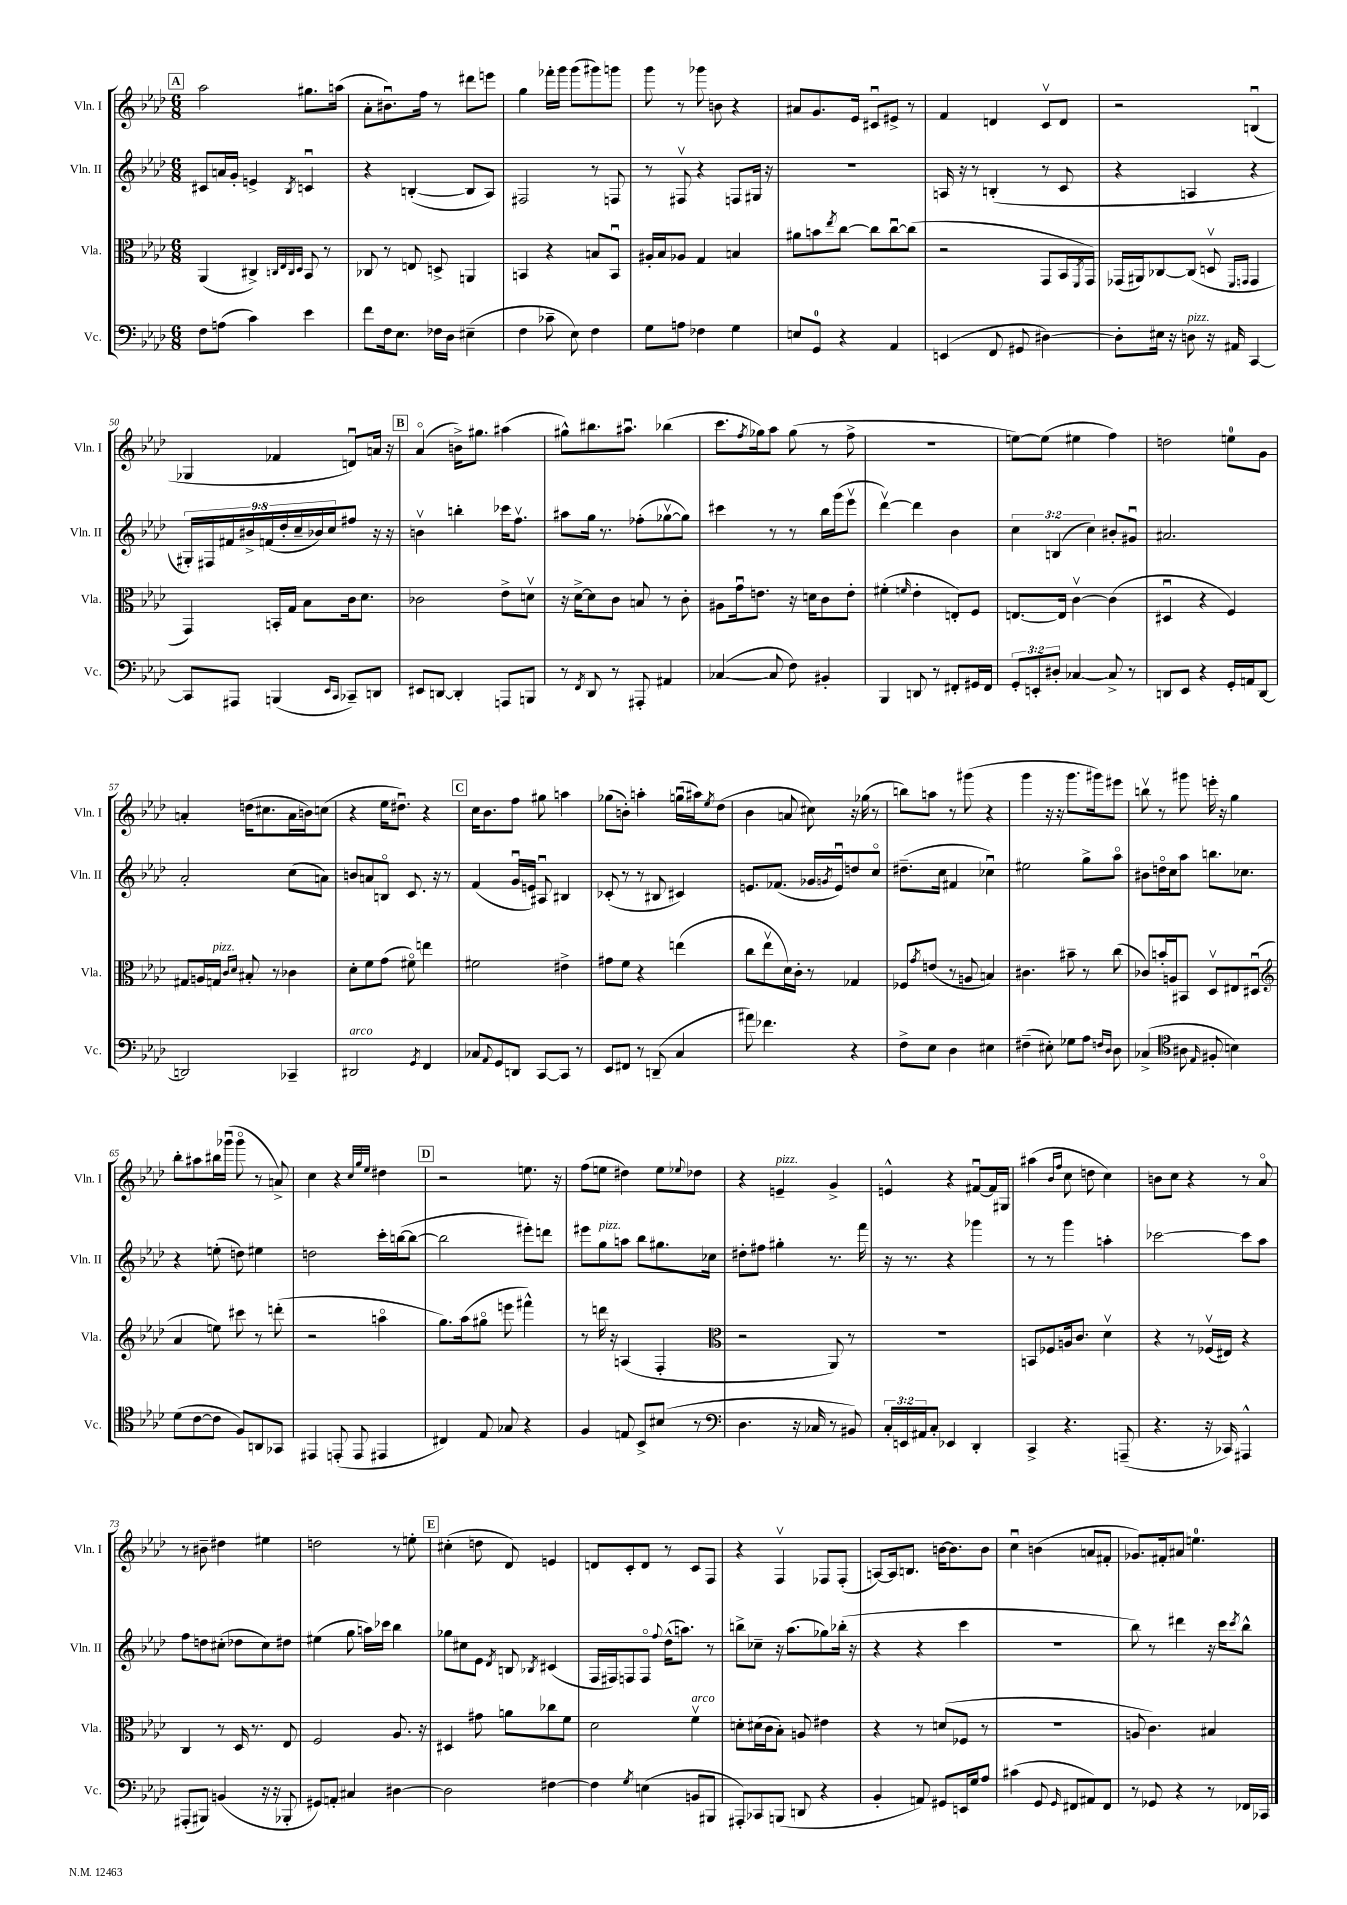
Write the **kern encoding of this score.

**kern	**kern	**kern	**kern
*part4	*part3	*part2	*part1
*staff4	*staff3	*staff2	*staff1
*I"Vc.	*I"Vla.	*I"Vln. II	*I"Vln. I
*I'Vc.	*I'Vla.	*I'Vln. II	*I'Vln. I
*clefF4	*clefC3	*clefG2	*clefG2
*k[b-e-a-d-]	*k[b-e-a-d-]	*k[b-e-a-d-]	*k[b-e-a-d-]
*M6/8	*M6/8	*M6/8	*M6/8
!!LO:REH:place=s1:t=A
=43	=43	=43	=43
8F\L	(4AA-/	8c#X/L	2aa-\
(8An\J	.	16an/L	.
.	.	16g'/JJ	.
4c\)	4C#X^/)	4en^/	.
.	32qqCn/LLL	.	.
.	32qqE-/	.	.
.	32qqC/	.	.
.	32qqD-/JJJ	8qB-/	.
4e-\	8BB-/	4cnu/	8.gg#X\L
.	8r	.	.
.	.	.	(16aan\Jk
=44	=44	=44	=44
8f\L	8C-X/	4r	8a-'\L
16F\k	8r	.	8.b#Xu\)
8.E-\J	.	.	.
.	8En/	([4Bn'/	.
.	.	.	16ff\Jk
16F-X\LL	8Dn^/	.	8r
16D-\JJ	.	.	.
(4E#X~\	4AAn/	8B/L]	8ddd#X\L
.	.	8A-/J)	8eeen\J
=45	=45	=45	=45
4F\	4BBn/	2F#X/	4gg\
8c-X~\	4r	.	16fff-X'\LL
.	.	.	16ggg\JJ
8E-\)	.	.	(8ggg\L
4F\	8Bn/L	8r	8ggg#X\)
.	8BBu/J	8Fn/	8gggn\J
=46	=46	=46	=46
8G\L	16A#X'/LL	8r	8ggg\
.	16B-/J	.	.
8An\J	8A-X/J	8F#Xv/	8r
4F-X\	4G/	4r	8ggg-X\
.	.	.	8bn\
4G\	4Bn/	8Fn/L	4r
.	.	16G#X/Jk	.
.	.	16r	.
=47	=47	=47	=47
8En/L	8a#X\L	2.r	8a#X/L
8GG/J	8bn\	.	8.g/
.	8qee-/	.	.
4r	[8cc\J	.	.
.	.	.	16e-/Jk
.	8cc\L]	.	8c#Xu/L
4AA-/	[8ccu\	.	8e#X^/J
.	(8cc\J]	.	8r
=48	=48	=48	=48
(4EEn/	2r	16An/	4f/
.	.	16r	.
.	.	8r	.
8FF/	.	(4Bn'/	4dn/
8GG#X/	.	.	.
[4D#X\)	8GG/L	8r	8cv/L
.	16BB-/L	8c/	8d/J
.	8qFF/	.	.
.	16GG/JJ)	.	.
=49	=49	=49	=49
8D#'\L]	(16GG-X/LL	4r	2r
.	16AA#X/J)	.	.
16E#X\Jk	[8C-X/	.	.
16r	.	.	.
!LO:TX:a:i:t=pizz.	!	!	!
8Dn\	(8C-/J]	4An/	.
16r	8Dnv/	.	.
16AA#X/	.	.	.
.	16qqFF/LL	.	.
.	16qqGGn/JJ	.	.
[4CC/	4GG/	4r	(4Bnu/
!!LO:LB:g=z
=50	=50	=50	=50
8CC/L]	4GG/)	18G#X'/LL)	4G-X/
.	.	18F#X/	.
.	.	18f#X/	.
8AAA#X/J	.	.	.
.	.	18b#X^/	.
.	.	(18fn/	.
(4BBBn/	16BBn'/LL	.	4f-X/
.	.	18dd-'/	.
.	16G/JJ	.	.
.	.	18cc~/	.
.	8B-\L	.	.
.	.	18b-X/)	.
.	.	18cc/J	.
16qqEE-/LL	.	.	.
16qqCC/JJ	.	.	.
8CC-X~/L)	16c\k	8ff#X/J	8dnu/L)
.	8.d-\J	.	.
8DDn/J	.	16r	16an/Jk
.	.	16r	16r
!!LO:REH:place=s1:t=B
=51	=51	=51	=51
8EE#X/L	2c-X\	4bnv\	(4a-/
[8DDn/J	.	.	.
4DD'/]	.	4bbn'\	16bn^\KL)
.	.	.	8.gg#X\J
8AAAn/L	8e-^\L	16ccc-X\KL	(4aa#X\
.	.	8.ffv\J	.
8BBBn/J	8dnv\J	.	.
=52	=52	=52	=52
8r	16r	8aa#X\L	8gg#X^^\L)
.	[16d-^\KL	.	.
8qFF/	.	.	.
8DD-/	8d-\]	16gg\Jk	8.bb#X\
.	.	8.r	.
8r	8c\J	.	.
.	.	.	8.aa#Xu\J
8AAA#X'/	8Bn/	(8ff-X'\L	.
4AA#X/	8r	[8gg-Xv\	(4bb-X\
.	8c'\	8gg-\J])	.
=53	=53	=53	=53
([4C-X/	8A#X\L	4ccc#X\	8.ccc\L
.	16gu\k	.	.
.	.	.	8qff/
.	8.en\J	.	16gg-X\k)
8C-/]	.	8r	8aa-\J
8F\)	16r	8r	(8gg-\
.	16dn\KL	.	.
4BB#X'/	8c\	16bb-\LL	8r
.	.	(16ggg\J	.
.	8e'\J	8eee-v\J	8ff^\
=54	=54	=54	=54
4BBB-/	(4f#X'\	[4ddd-v\)	2.r
.	16qqfn/	.	.
8DDn/	4e-'\	4ddd-\]	.
8r	.	.	.
8FF#X'/L	8En'/L)	4b-\	.
16GG#X/L	8F/J	.	.
16FF#/JJ	.	.	.
=55	=55	=55	=55
12GG'/L	[8.En/L	6cc\	[8een\L)
12EEn'/	.	.	.
.	.	.	(8ee\J]
12D#X'/J	.	(6Bn/	.
.	16E/Jk]	.	.
[4C-X/	[4cv\	.	4ee#X\
.	.	6cc\)	.
8C-^/]	(4c\]	8b#X'/L	4ff\)
8r	.	8g#Xu/J	.
=56	=56	=56	=56
8DDn/L	4D#Xu/	2.a#X/	2ddn\
8EE-/J	.	.	.
4r	4r	.	.
16GG'/LL	4F/)	.	8een\L
16AAn/J	.	.	.
[8DD/J	.	.	8g\J
!!LO:LB:g=z
=57	=57	=57	=57
2DDn/]	8G#X/L	2a-'/	4an'/
.	16An/L	.	.
!	!LO:TX:a:i:t=pizz.	!	!
.	16Gn/JJ	.	.
.	16qqc/LL	.	.
.	16qqd-/JJ	.	.
.	8B#X'/	.	(16ddn\KL
.	.	.	8.cc#X\
.	8r	.	.
4CC-X~/	4c-X\	(8cc\L	16a\L
.	.	.	16bn\J)
.	.	8an\J)	(8ccn\J
=58	=58	=58	=58
!LO:TX:a:i:t=arco	!	!	!
2DD#X/	8d-'\L	8bn/L	4r
.	8f\	8an/	.
.	(8g\J	8Bn/J	16ee-\KL
.	.	.	8.dd#Xu\J)
.	8f#X\)	8.c/	.
8qGG/	.	.	.
4FF/	4een\	.	4r
.	.	16r	.
.	.	8r	.
!!LO:REH:place=s1:t=C
=59	=59	=59	=59
8C-X/L	2f#X\	(4f/	16cc\KL
.	.	.	8.b-\
8qqAA-/	.	.	.
8GG/	.	.	.
8DDn/J	.	16gu/LL	8ff\J
.	.	16en/JJ)	.
[8CC/L	.	8A#Xu/	8gg#X\
8CC/J]	4e#X^\	4B#X/	4aan\
8r	.	.	.
=60	=60	=60	=60
8EE-/L	8g#X\L	(8c-X'/	(8gg-X\L
8FF#X/J	8f\J	8r	8bn'\J)
8r	4r	8r	4aan'\
(8DDn~/	.	8B#X/	.
4C/	(4een\	4c#X/)	(16ggnu\LL
.	.	.	16aa#X\J)
.	.	.	8qee-/
.	.	.	(8dd-\J
=61	=61	=61	=61
8a#X\)	8cc\L	8.en/L	4b-\
4.f-X\	8ee-v\	.	.
.	.	(8.f-X/J	.
.	16d-\L)	.	8an/
.	16c'\JJ	.	.
.	8r	16g-X/LL	8cc#X\)
.	.	8qgn/	.
.	.	16eu/J)	.
4r	4G-X/	8ddn/	16r
.	.	.	(16gg-X\
.	.	8cc/J	8r
=62	=62	=62	=62
8F^\L	8F-X/L	(8.dd#X~\L	8bbn\L)
.	8qg/	.	.
8E-\J	(8en/J	.	8aan\J
.	.	16cc\Jk	.
4D-\	8r	4f#X/	8r
.	8An/	.	(8ggg#X\
4E#X\	4Bn/)	4cc-Xu\)	4r
=63	=63	=63	=63
(4F#X~\	4.c#X\	2ee#X\	4ggg\
8E#X'\)	.	.	16r
.	.	.	16r
8G-X\L	8b#X~\	.	8.ggg\L
8A-\J	8r	8gg^\L	.
.	.	.	16ggg#X\k)
16qqFn/LL	.	.	.
16qqD-/JJ	.	.	.
8D-\	(8cc\	8aa-\J	8eee#X\J
=64	=64	=64	=64
(4C-X^/	8c-X/L)	8b#X\L	8bbnv\
.	16bn'/L	16ddn\L	8r
.	16An/J	16cc\J	.
*clefC4	*	*	*
8A#X\	8BB#X/J	8aa-\J	8ggg#X\
16qqE-/	.	.	.
8F#X'/	8D-v/L	8.bbn\L	16eeen'\
.	.	.	16r
4Bn\)	8E#X/	.	4gg\
.	.	8.cc-X\J	.
.	(8D#Xu/J	.	.
!!LO:LB:g=z
=65	=65	=65	=65
*	*clefG2	*	*
(8d-\L	4a-/	4r	8bb-'\L
[8c\	.	.	8aa#X\
8c\J]	8een\)	(8een'\	16bb#X\L
.	.	.	(16ggg-Xu\JJ
8F/L)	8ccc#X\	8ddn\)	8ggg-\
8AAn/	8r	4ee#X\	8r
8GG-X/J	(8dddn'\	.	8an^/)
=66	=66	=66	=66
4EE#X/	2r	2ddn\	4cc\
(8EEn'/	.	.	4r
8EE/	.	.	.
.	.	.	32qqcc/LLL
.	.	.	32qqgg/
.	.	.	32qqee-/JJJ
4EE#X/	4aan\	16ccc'\LL	4dd#X\
.	.	([16bbn\J	.
.	.	8bb\J_	.
!!LO:REH:place=s1:t=D
=67	=67	=67	=67
4C#X/)	8.gg\L)	2bb\]	2r
.	(16aa-\k	.	.
8E-/	8gg#X\J	.	.
8G-X/	8eeen\	.	.
4r	4fff#X^^\)	8eee#X'\L)	8.een\
.	.	8dddn\J	.
.	.	.	16r
=68	=68	=68	=68
4F/	8r	8eee#X\L	(8ff\L
!	!	!LO:TX:a:i:t=pizz.	!
.	16dddn\	8gg\	8een\J
.	16r	.	.
8En/	(4An/	8aan\J	4dd#X\)
8BB-^/L	.	8bb-\L	.
(8B#X/J	4F'/	8.gg#X\	8ee\L
.	.	.	8qqee-X/
8r	.	.	8dd-X\J
.	.	16cc-X\Jk	.
=69	=69	=69	=69
*clefF4	*clefC3	*	*
4.D-\	2r	8dd#X'\L	4r
.	.	8ff#X\J	.
!	!	!	!LO:TX:a:i:t=pizz.
.	.	4gg#X'\	4en~/
16r	.	.	.
16C-X/	.	.	.
8r	8AA-/)	8.r	4g^/
8BB#X/)	8r	.	.
.	.	16fff\	.
=70	=70	=70	=70
24C'/LL	2.r	16r	4en^^/
24EEn/	.	.	.
.	.	8.r	.
24AA#X/J	.	.	.
8C'/J	.	.	.
4EE-X/	.	4r	4r
4DD-'/	.	4ggg-X\	[8f#Xu/L
.	.	.	16f#/L]
.	.	.	16G#X/JJ
=71	=71	=71	=71
4CC^/	8BBn/L	8r	(4aa#X\
.	8F-X/	8r	.
.	.	.	16qqb-/LL
.	.	.	16qqff/JJ
4.r	16An/k	4ggg\	8cc\
.	8.c/J	.	.
.	.	.	8ddn\
.	4d-v\	4aan'\	4cc\)
(8AAAn~/	.	.	.
=72	=72	=72	=72
4.r	4r	[2ccc-X\	8bn\L
.	.	.	8cc\J
.	8r	.	4r
16r	(16F-Xv/LL	.	.
16CC-X/)	16E#X/JJ)	.	.
4AAA#X^^/	4r	8ccc-\L]	8r
.	.	8aa-\J	8a-/
!!LO:LB:g=z
=73	=73	=73	=73
(8AAA#X'/L	4C/	8ff\L	8r
8BBB#X/J)	.	8ddn\	8b#X~\
(4BBn/	8r	(8cc#X'\J	4dd#X\
.	16D-/	8dd-X\L	.
.	8.r	.	.
16r	.	8cc#\)	4ee#X\
16r	.	.	.
8BBB-X'/	8E-/	8dd#X\J	.
=74	=74	=74	=74
8GG#X/L)	2F/	(4ee#X\	2ddn\
8AAn'/J	.	.	.
4C#X/	.	8gg\	.
.	.	16aan\LL)	.
.	.	16ccc-X\JJ	.
[4D#X\	8.A-/	4bb-\	8r
.	.	.	8een'\
.	16r	.	.
!!LO:REH:place=s1:t=E
=75	=75	=75	=75
2D#\]	4D#X/	8gg-X\L	(4cc#X'\
.	.	8cc#X\	.
.	8g#X\	8e-\J	8ddn\
.	.	8qd-/	.
.	8an\L	8Bn/	8d-/)
.	.	8qB-X/	.
[4F#X\	8cc-X\	(4c#X/	4en/
.	8f\J	.	.
=76	=76	=76	=76
4F#\]	2d-\	16F/LL	8dn/L
.	.	16F#X/J)	.
.	.	8Fn/	8c'/
8qG/	.	.	.
(4En\	.	8F/J	8d/J
.	.	8qqff/	.
.	.	(16dd-^^\KL	8r
.	.	8.aan\J)	.
!	!LO:TX:a:i:t=arco	!	!
8BBn/L	4fv\	.	8c/L
8BBB#X/J	.	8r	8F/J
=77	=77	=77	=77
8AAA#X'/L)	8dn'\L	8bbn^\L	4r
8CC-X/	(16d#X\L	8cc-X~\J	.
.	16c\J	.	.
(8BBBn/J	8B-'\J)	16r	4Fv/
.	.	(8.aa-\L	.
8DDn/	8An/	.	.
4r	4e#X\	8gg-X\)	8F-X/L
.	.	(16bb-X'\Jk	(8F-'/J
.	.	16r	.
=78	=78	=78	=78
4BB-'/	4r	4r	[8An/L)
.	.	.	16A/k]
.	.	.	8.Bn/J
8AAn/)	8r	4r	.
8GG#X/L	(8dn/L	.	[16bn\KL
.	.	.	8.b\]
16EEn/L	8F-X/J	4ccc\	.
16G/J	.	.	.
8A-/J	8r	.	8b\J
=79	=79	=79	=79
(4c#X\	2.r	2.r	4ccu\
8GG/	.	.	(4bn\
16qqGG/	.	.	.
8FF#X/L	.	.	.
8AA#X/)	.	.	8an/L
8FF#/J	.	.	8f#X'/J
=80	=80	=80	=80
8r	8An/	8bb-\)	8.g-X/L)
8GG-X/	4.c\)	8r	.
.	.	.	16f#X'/k
4r	.	4ddd#X\	8a#X/J
.	.	.	4.een\
8r	4B#X/	16r	.
.	.	16ccc\KL	.
.	.	8qccc/	.
16FF-X/LL	.	8bb-^^\J	.
16CC-X/JJ	.	.	.
==	==	==	==
*-	*-	*-	*-
